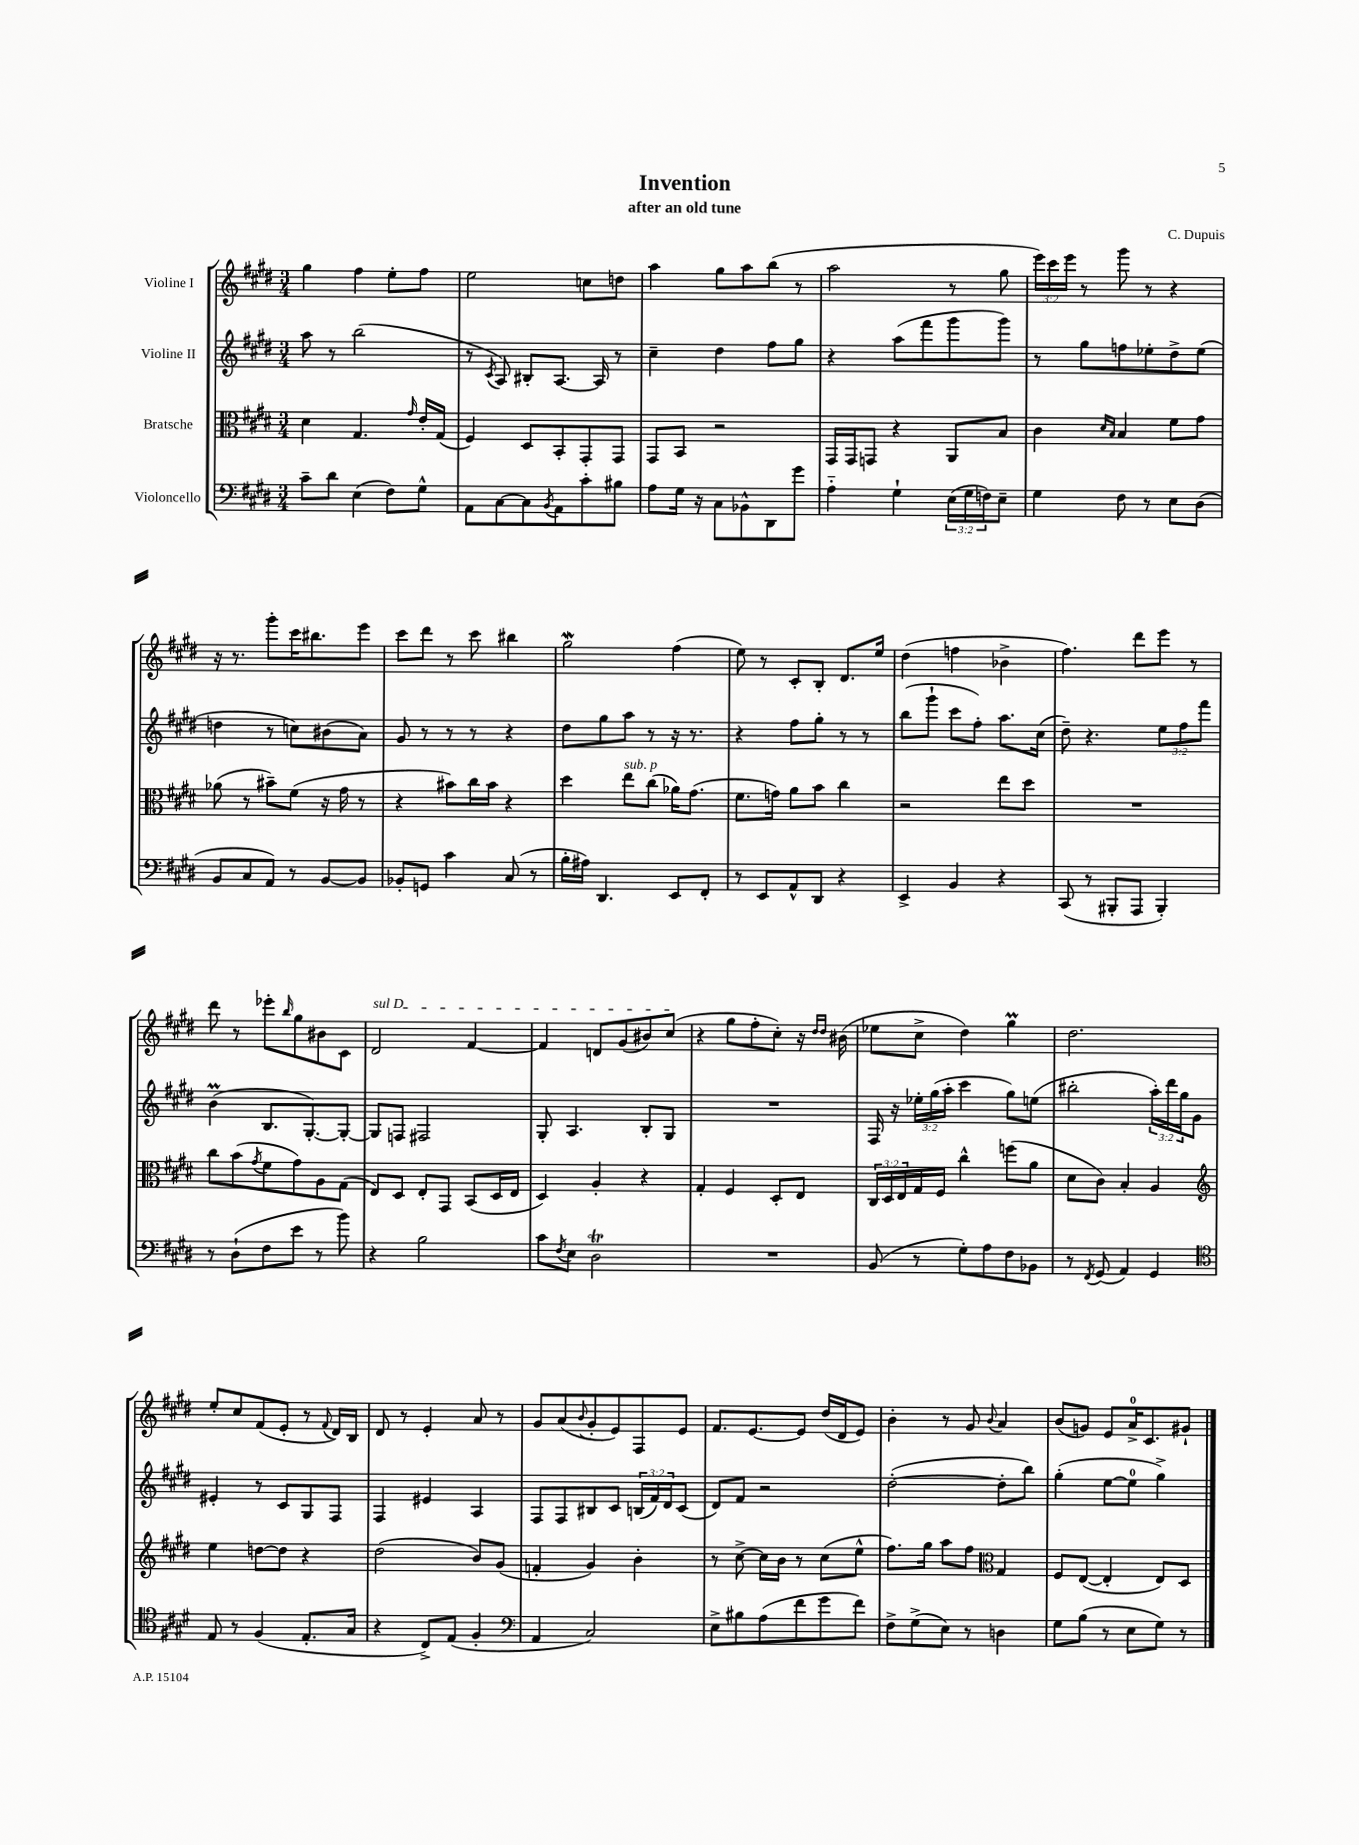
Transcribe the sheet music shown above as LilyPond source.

\header { title = "Invention" composer = "C. Dupuis" subtitle = "after an old tune" }
<<
\new StaffGroup <<
\new Staff = "s0" \with { instrumentName = "Violine I" } {
    \clef treble \key e \major \numericTimeSignature \time 3/4 \override Staff.TupletNumber.text = #tuplet-number::calc-fraction-text
    gis''4 fis''4 e''8-. fis''8 |
    e''2 c''8 d''8 |
    a''4 gis''8 a''8 b''8( r8 |
    a''2 r8 gis''8 |
    \tuplet 3/2 { e'''16) cis'''16 e'''16 } r8 gis'''8 r8 r4 |
    r16 r8. gis'''8-. cis'''16 bis''8. e'''8 |
    cis'''8 dis'''8 r8 cis'''8 bis''4 |
    gis''2\mordent fis''4( |
    e''8) r8 cis'8-. b8-. dis'8. e''16 |
    dis''4( f''4 bes'4-> |
    fis''4.) dis'''8 e'''8 r8 |
    dis'''8 r8 ees'''8-. \grace { b''16 } gis''8 bis'8 cis'8 |
    \once \override TextSpanner.bound-details.left.text = \markup { \italic "sul D" } dis'2\startTextSpan fis'4~ |
    fis'4 d'8 gis'8( bis'8) cis''8\stopTextSpan( |
    r4 gis''8 fis''8-. cis''8-.) r16 \grace { dis''16 dis''16 } bis'16( |
    ees''8 cis''8-> dis''4) gis''4\prall |
    dis''2. |
    e''8-. cis''8 fis'8( e'8-. r8 \appoggiatura { fis'8 } dis'16) b16 |
    dis'8 r8 e'4-. a'8 r8 |
    gis'8 a'8( \appoggiatura { b'8 } gis'8-. e'8) fis8 e'8 |
    fis'8. e'8.~ e'8 dis''16( dis'16 e'8) |
    b'4-. r8 gis'8 \appoggiatura { b'8 } a'4 |
    b'8( g'8) e'8 a'16-0-> cis'8. gis'8-! \bar "|." |
}
\new Staff = "s1" \with { instrumentName = "Violine II" } {
    \clef treble \key e \major \numericTimeSignature \time 3/4 \override Staff.TupletNumber.text = #tuplet-number::calc-fraction-text
    a''8 r8 b''2( |
    r8 \acciaccatura { cis'8 } a8) bis8-. a8.~ a16 r8 |
    cis''4-- dis''4 fis''8 gis''8 |
    r4 a''8( fis'''8 gis'''8 gis'''8) |
    r8 gis''8 f''8 ees''8-. dis''8-> ees''8( |
    d''4 r8 c''8) bis'8( a'8) |
    gis'8 r8 r8 r8 r4 |
    dis''8 gis''8 a''8 r8 r16 r8. |
    r4 fis''8 gis''8-. r8 r8 |
    b''8( gis'''8-! cis'''8 fis''8-.) a''8. cis''16( |
    dis''8--) r4. \tuplet 3/2 { e''8 fis''8 fis'''8 } |
    b'4\prall( b8. gis8.~-.) gis8~-. |
    gis8 f8 fis2 |
    gis8-. a4. b8-. gis8 |
    R2. |
    fis16 r16 \tuplet 3/2 { ees''16-. gis''16( a''16-. } cis'''4 gis''8) e''8( |
    bis''2-. \tuplet 3/2 { a''16-.) dis'''16 gis''16 } gis'8 |
    eis'4-. r8 cis'8 gis8 fis8 |
    fis4 eis'4 a4 |
    fis8 fis8 bis8 cis'8 \tuplet 3/2 { b16( fis'16) dis'16 } cis'8( |
    dis'8) fis'8 r2 |
    dis''2~-.( dis''8-. b''8) |
    gis''4-.( e''8~ e''8-0 gis''4->) \bar "|." |
}
\new Staff = "s2" \with { instrumentName = "Bratsche" } {
    \clef alto \key e \major \numericTimeSignature \time 3/4 \override Staff.TupletNumber.text = #tuplet-number::calc-fraction-text
    dis'4 gis4. \grace { gis'16 } e'16-. gis16( |
    fis4) dis8 b,8-. gis,8-. gis,8 |
    gis,8 b,8 r2 |
    gis,16 gis,16 g,8 r4 a,8 b8 |
    cis'4 \grace { dis'16 b16 } b4 fis'8 gis'8 |
    aes'8( r8 bis'8--) fis'8( r16 gis'16 r8 |
    r4 bis'8) cis''16 bis'16 r4 |
    dis''4 e''8^\markup { \italic "sub. p" } cis''8( aes'16) gis'8.( |
    fis'8. g'16) a'8 b'8 cis''4 |
    r2 e''8 dis''8 |
    R2. |
    cis''8 b'8( \acciaccatura { gis'8 } fis'8 gis'8) a8 gis8( |
    e8) dis8 e8-. gis,8 b,8( dis16 e16 |
    dis4) a4-. r4 |
    gis4-. fis4 dis8-. e8 |
    \tuplet 3/2 { cis16 dis16 e16 } gis16 fis16 cis''4-^ f''8( a'8 |
    dis'8 cis'8) b4-. a4 |
    \clef treble e''4 d''8~ d''8 r4 |
    dis''2( b'8) gis'8( |
    f'4-. gis'4) b'4-. |
    r8 cis''8~-> cis''16 b'16 r8 cis''8( e''8-^ |
    fis''8.) gis''16 a''8 fis''8 \clef alto gis4 |
    fis8 e8~( e4-. e8) dis8 \bar "|." |
}
\new Staff = "s3" \with { instrumentName = "Violoncello" } {
    \clef bass \key e \major \numericTimeSignature \time 3/4 \override Staff.TupletNumber.text = #tuplet-number::calc-fraction-text
    cis'8-- dis'8 e4( fis8) gis8-^ |
    a,8 cis8~ cis8 \acciaccatura { b,8 } a,8 cis'8-. bis8 |
    a8 gis16 r16 cis8 bes,8-^ dis,8 gis'8 |
    a4-_ gis4-! \tuplet 3/2 { e16( gis16 f16) } e8-- |
    gis4 fis8 r8 e8 dis8( |
    b,8 cis8 a,8) r8 b,8~ b,8 |
    bes,8-. g,8 cis'4 cis8( r8 |
    b16-. ais16) dis,4. e,8 fis,8-. |
    r8 e,8 a,8-^ dis,8 r4 |
    e,4-> b,4 r4 |
    cis,8( r8 bis,,8-. a,,8 bis,,4-.) |
    r8 dis8-!( fis8 e'8 r8 b'8) |
    r4 b2 |
    cis'8 \acciaccatura { fis8 } e8 dis2\trill |
    R2. |
    b,8( r8 gis8-.) a8 fis8 bes,8 |
    r8 \acciaccatura { fis,8 } gis,8( a,4) gis,4 |
    \clef tenor e8 r8 fis4( e8.-. gis16 |
    r4 cis8->) e8( fis4-. |
    \clef bass a,4 cis2) |
    e8-> bis8 a8( fis'8 gis'8 fis'8) |
    fis8-> gis8->( e8) r8 d4 |
    gis8 b8( r8 e8 gis8) r8 \bar "|." |
}
>>
>>
\layout { \context { \Score \remove "Bar_number_engraver" } }
